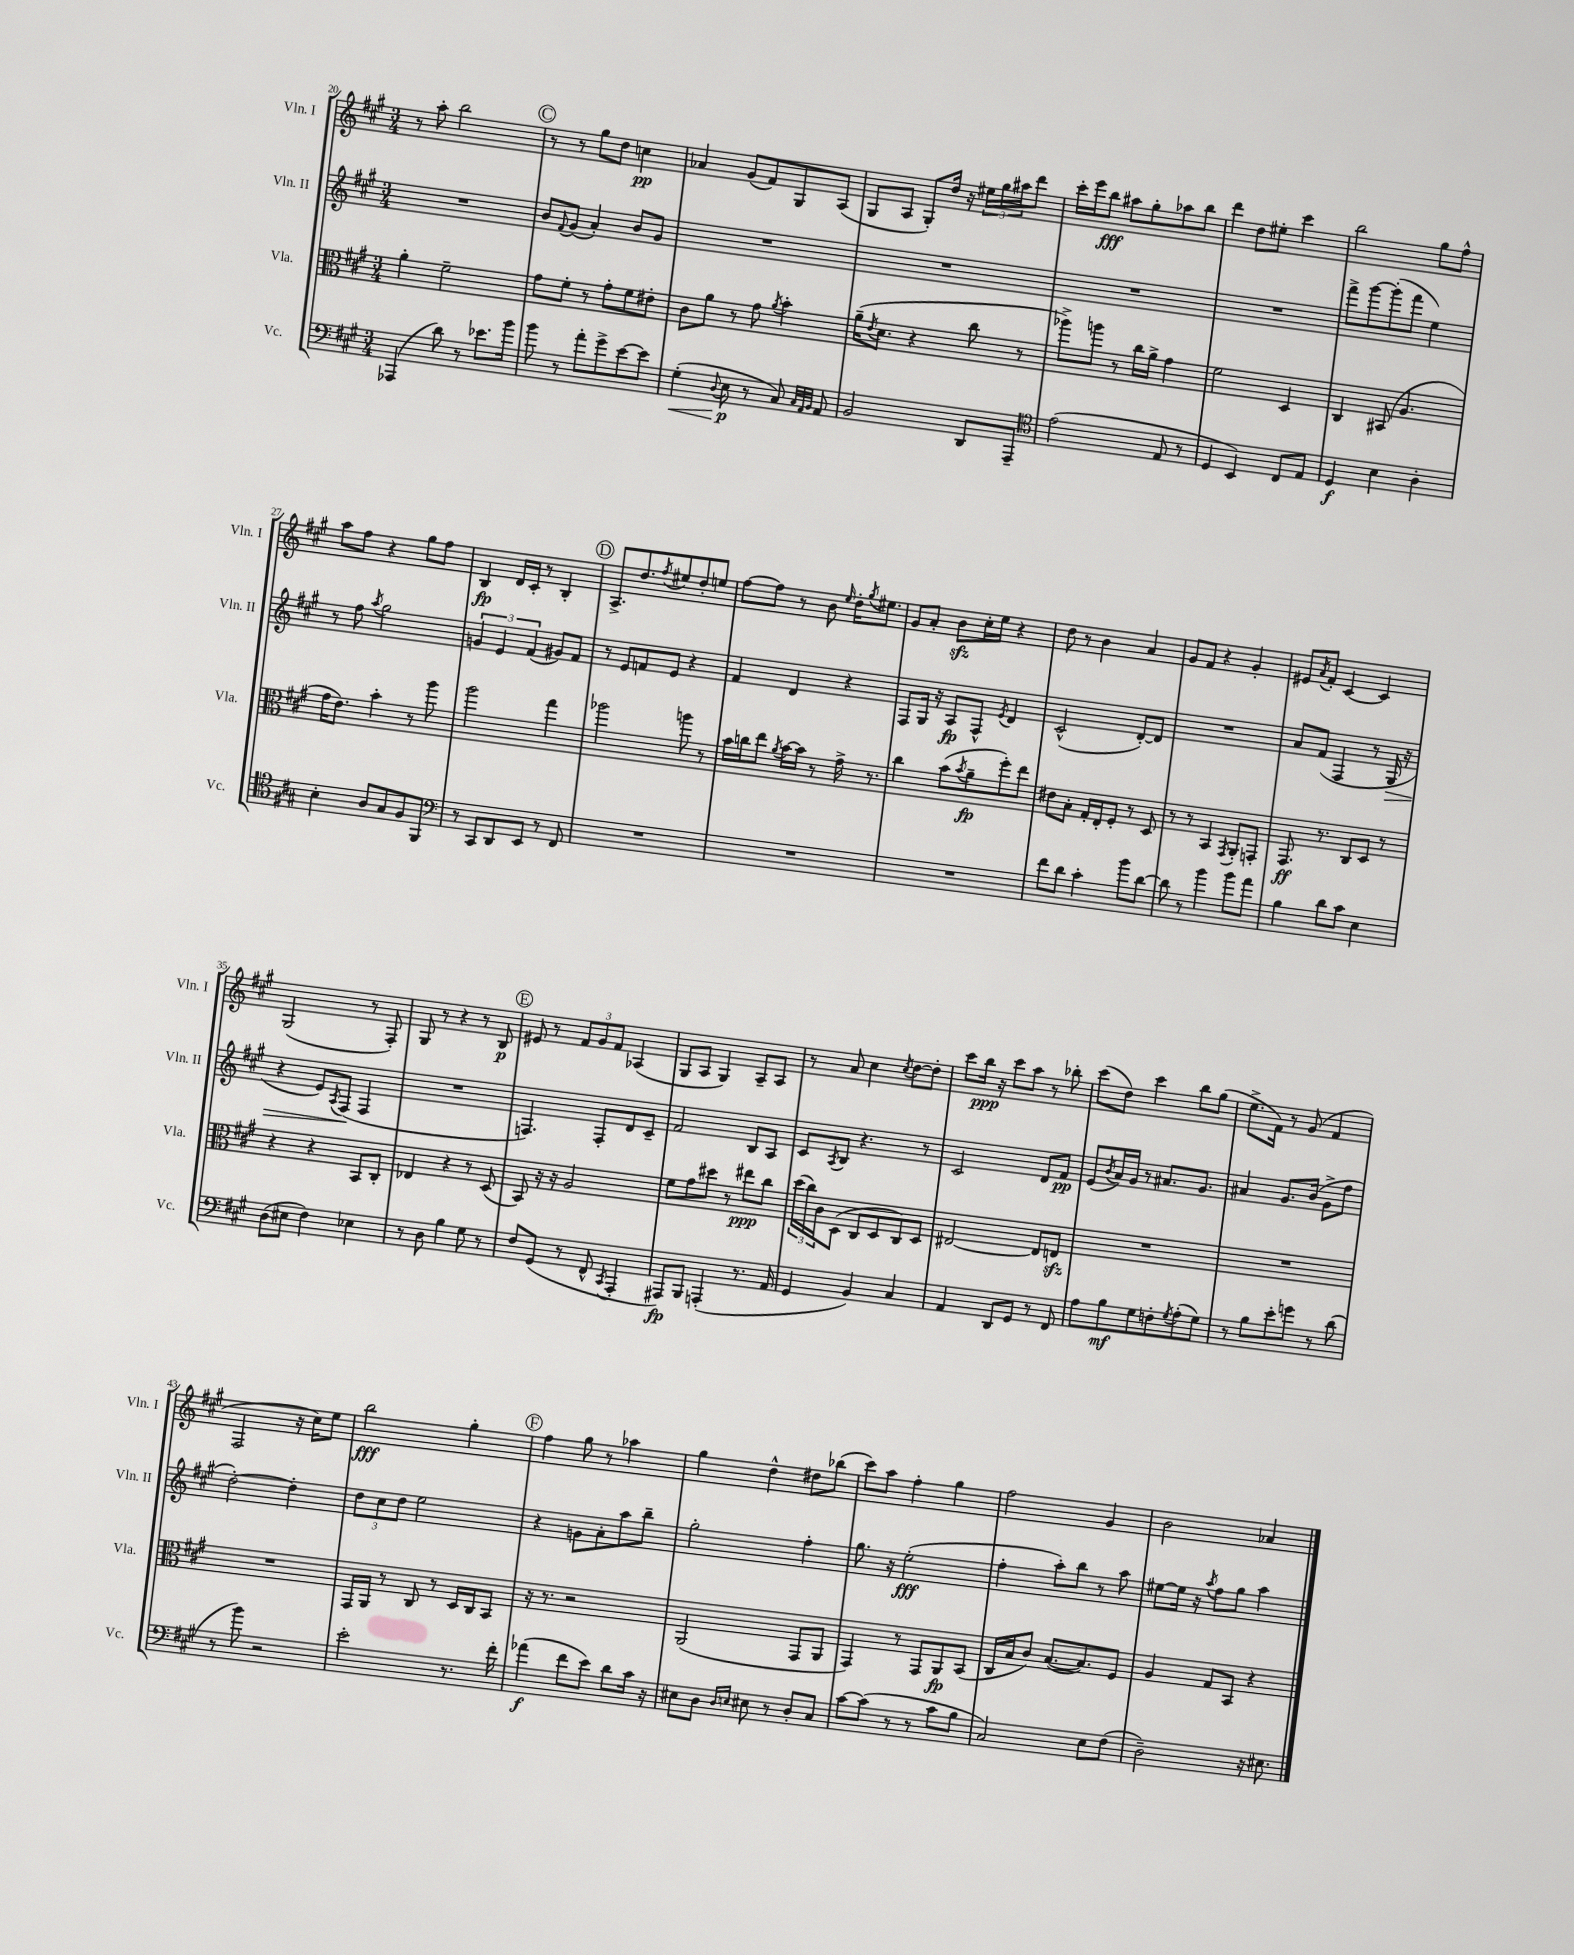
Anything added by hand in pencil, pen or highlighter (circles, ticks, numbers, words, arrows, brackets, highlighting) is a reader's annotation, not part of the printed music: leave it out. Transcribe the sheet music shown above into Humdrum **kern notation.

**kern	**dynam	**kern	**dynam	**kern	**dynam	**kern	**dynam
*part4	*part4	*part3	*part3	*part2	*part2	*part1	*part1
*staff4	*staff4	*staff3	*staff3	*staff2	*staff2	*staff1	*staff1
*I"Vc.	*	*I"Vla.	*	*I"Vln. II	*	*I"Vln. I	*
*I'Vc.	*	*I'Vla.	*	*I'Vln. II	*	*I'Vln. I	*
*clefF4	*	*clefC3	*	*clefG2	*	*clefG2	*
*k[f#c#g#]	*	*k[f#c#g#]	*	*k[f#c#g#]	*	*k[f#c#g#]	*
*M3/4	*	*M3/4	*	*M3/4	*	*M3/4	*
=20	=20	=20	=20	=20	=20	=20	=20
(4AAA-X/	.	4a'\	.	2.r	.	8r	.
.	.	.	.	.	.	8aa'\	.
8d\)	.	2f#~\	.	.	.	2bb\	.
8r	.	.	.	.	.	.	.
8.e-X\L	.	.	.	.	.	.	.
16b\Jk	.	.	.	.	.	.	.
!!LO:REH:place=s1:t=C
=21	=21	=21	=21	=21	=21	=21	=21
8b\	.	8g#\L	.	8b/L	.	8r	.
.	.	.	.	8qqf#/	.	.	.
8r	.	8f#'\J	.	(8g#/J	.	8r	.
8a'\L	.	8r	.	4a'/)	.	8gg#\L	.
8g#^\	.	8g#'\L	.	.	.	8dd\J	.
[8e\	.	8f#\	.	8b/L	.	4ccn\	pp
8e\J]	.	8e#X'\J	.	8g#/J	.	.	.
=22	=22	=22	=22	=22	=22	=22	=22
!	!LO:HP:b	!	!	!	!	!	!
(4G#'\	<	8c#\L	.	2.r	.	4a-X/	.
.	.	8a\J	.	.	.	.	.
8qqD/	.	.	.	.	.	.	.
8E\	p	8r	.	.	.	(8g#/L	.
8r	[	8g#\	.	.	.	8f#/)	.
.	.	8qa/	.	.	.	.	.
8C#/)	.	4b'\	.	.	.	8G#/	.
32qqC#/LLL	.	.	.	.	.	.	.
32qqAA/	.	.	.	.	.	.	.
32qqBB/JJJ	.	.	.	.	.	.	.
8AA/	.	.	.	.	.	(8A/J	.
=23	=23	=23	=23	=23	=23	=23	=23
2BB/	.	(16a~\KL	.	2.r	.	8G#/L	.
.	.	8qe/	.	.	.	.	.
.	.	8.d\J	.	.	.	.	.
.	.	.	.	.	.	8A/J	.
.	.	4r	.	.	.	8G#'/L)	.
.	.	.	.	.	.	16dd/Jk	.
.	.	.	.	.	.	16r	.
8DD/L	.	8cc#\	.	.	.	24ee#X\LL	.
.	.	.	.	.	.	24gg#\	.
.	.	.	.	.	.	24aa#X\J	.
8AAA~/J	.	8r	.	.	.	8ddd\J	.
=24	=24	=24	=24	=24	=24	=24	=24
*clefC4	*	*	*	*	*	*	*
(2e\	.	8aa-X^\L)	.	2.r	.	16ccc#'\LL	.
.	.	.	.	.	.	16eee\J	.
.	.	8aan\J	.	.	.	8bb\J	fff
.	.	8r	.	.	.	8aa#X\L	.
.	.	16cc#\LL	.	.	.	8gg#'\	.
.	.	16a^\JJ	.	.	.	.	.
8E/	.	4g#\	.	.	.	8aa-X\	.
8r	.	.	.	.	.	8bb\J	.
=25	=25	=25	=25	=25	=25	=25	=25
4D/	.	2f#\	.	2.r	.	4ddd\	.
4BB/)	.	.	.	.	.	8dd\L	.
.	.	.	.	.	.	8ee#X'\J	.
8C#/L	.	4D/	.	.	.	4ccc#\	.
8E/J	.	.	.	.	.	.	.
=26	=26	=26	=26	=26	=26	=26	=26
4D/	f	4C#/	.	8fff#^\L	.	2bb\	.
.	.	.	.	[8ggg#\	.	.	.
4B\	.	(8BB#X/	.	(8ggg#'\]	.	.	.
.	.	4.A/	.	8fff#\J	.	.	.
4A'\	.	.	.	4ee\)	.	8gg#\L	.
.	.	.	.	.	.	8ff#^^\J	.
!!LO:LB:g=z
=27	=27	=27	=27	=27	=27	=27	=27
4B'\	.	16g#\KL	.	8r	.	8aa\L	.
.	.	8.e\J)	.	.	.	.	.
.	.	.	.	8ff#\	.	8ff#\J	.
.	.	.	.	8qaa/	.	.	.
8A/L	.	4b'\	.	2gg#\	.	4r	.
8G#/	.	.	.	.	.	.	.
8F#/	.	8r	.	.	.	8gg#\L	.
8FF#/J	.	8aa\	.	.	.	8ff#\J	.
=28	=28	=28	=28	=28	=28	=28	=28
*clefF4	*	*	*	*	*	*	*
8r	.	2aa\	.	6gn/	.	4B/	fp
8CC#/L	.	.	.	.	.	.	.
.	.	.	.	6e/	.	.	.
8DD/	.	.	.	.	.	16d/LL	.
.	.	.	.	.	.	16c#'/JJ	.
.	.	.	.	(6f#/	.	.	.
8EE/J	.	.	.	.	.	8r	.
8r	.	4gg#\	.	8g#X/L)	.	4B'/	.
8FF#/	.	.	.	8f#/J	.	.	.
!!LO:REH:place=s1:t=D
=29	=29	=29	=29	=29	=29	=29	=29
2.r	.	2aa-X\	.	8r	.	8.A^/L	.
.	.	.	.	8e/L	.	.	.
.	.	.	.	.	.	8.dd/	.
.	.	.	.	8fn/	.	.	.
.	.	.	.	.	.	8qff#/	.
.	.	.	.	8e/J	.	8ee#X/	.
.	.	8aan\	.	4r	.	8dd'/	.
.	.	8r	.	.	.	8een/J	.
=30	=30	=30	=30	=30	=30	=30	=30
2.r	.	16b\LL	.	4f#/	.	[8ff#\L	.
.	.	16ccn\J	.	.	.	.	.
.	.	8ee\J	.	.	.	8ff#\J]	.
.	.	8qa/	.	.	.	.	.
.	.	[16b\LL	.	4d/	.	8r	.
.	.	16b\JJ]	.	.	.	.	.
.	.	8r	.	.	.	8b\	.
.	.	.	.	.	.	16qqee/	.
.	.	16g#^\	.	4r	.	16dd'\KL	.
.	.	.	.	.	.	8qgg#/	.
.	.	8.r	.	.	.	8.ee#X\J	.
=31	=31	=31	=31	=31	=31	=31	=31
2.r	.	4cc#\	.	8F#/L	.	8g#/L	.
.	.	.	.	16G#/Jk	.	8a'/J	.
.	.	.	.	16r	.	.	.
.	.	(8b\L	.	8A/L	fp	8bzz\L	.
.	.	8qb/	.	.	.	.	.
.	.	8a~\	fp	8F#^^/J	.	16cc#'\L	.
.	.	.	.	.	.	16ee\JJ	.
.	.	.	.	8qe/	.	.	.
.	.	8ff#'\)	.	4d/	.	4r	.
.	.	8ee\J	.	.	.	.	.
=32	=32	=32	=32	=32	=32	=32	=32
8f#\L	.	8e#X\L	.	(2c#^^/	.	8dd\	.
8d\J	.	8B'\J	.	.	.	8r	.
4c#'\	.	16G#'/LL	.	.	.	4b\	.
.	.	16E'/J	.	.	.	.	.
.	.	8F#'/J	.	.	.	.	.
8b\L	.	8r	.	[8d'/L)	.	4a/	.
[8d\J	.	8D/	.	8d/J]	.	.	.
=33	=33	=33	=33	=33	=33	=33	=33
8d\]	.	8r	.	2.r	.	8g#/L	.
8r	.	8r	.	.	.	8f#/J	.
4b\	.	4BB/	.	.	.	4r	.
.	.	8qGG#/	.	.	.	.	.
8b\L	.	8AA'/L	.	.	.	4g#'/	.
8a\J	.	8GGn'/J	.	.	.	.	.
=34	=34	=34	=34	=34	=34	=34	=34
4B\	.	8.GG#/	ff	8a/L	.	8e#X/L	.
.	.	.	.	.	.	8qa/	.
.	.	.	.	(8f#/J	.	8f#'/J	.
.	.	8.r	.	.	.	.	.
8d\L	.	.	.	4F#/	.	[4c#/	.
8c#\J	.	8C#/L	.	.	.	.	.
4E\	.	8D/J	.	8r	.	4c#/]	.
!	!	!	!	!	!LO:HP:b	!	!
.	.	8r	.	16G#/	>	.	.
.	.	.	.	16r	.	.	.
!!LO:LB:g=z
=35	=35	=35	=35	=35	=35	=35	=35
(8D\L	.	4r	.	4r	.	(2G#/	.
8E#X\J	.	.	.	.	.	.	.
4F#\)	.	4r	.	8e/L)	.	.	.
.	.	.	.	8qA/	.	.	.
.	.	.	.	(8F#/J	.	.	.
4E-X\	.	8BB/L	.	4F#/	]	8r	.
.	.	8C#'/J	.	.	.	8F#'/)	.
=36	=36	=36	=36	=36	=36	=36	=36
8r	.	4E-X/	.	2.r	.	8G#/	.
8D\	.	.	.	.	.	8r	.
4B\	.	4r	.	.	.	4r	.
8G#\	.	8r	.	.	.	8r	.
8r	.	(8D/	.	.	.	8B/	p
!!LO:REH:place=s1:t=E
=37	=37	=37	=37	=37	=37	=37	=37
8F#/L	.	8BB/)	.	4.Fn/)	.	8e#X/	.
(8GG#/J	.	16r	.	.	.	8r	.
.	.	16r	.	.	.	.	.
8r	.	2A/	.	.	.	12f#/L	.
.	.	.	.	.	.	12g#/	.
8FF#^^/	.	.	.	8F'/L	.	.	.
.	.	.	.	.	.	12f#/J	.
8qCC#/	.	.	.	.	.	.	.
4AAA'/	.	.	.	8d/	.	(4A-X/	.
.	.	.	.	8c#~/J	.	.	.
=38	=38	=38	=38	=38	=38	=38	=38
8AAA#X/L)	fp	8f#\L	.	2f#/	.	8G#/L	.
8BBB/J	.	8g#\	.	.	.	8A/J	.
(4AAAn'/	.	8dd#X\J	.	.	.	4G#/)	.
.	.	8r	.	.	.	.	.
8.r	.	8ee#X\L	ppp	8B/L	.	8A~/L	.
.	.	8cc#\J	.	8A/J	.	8A/J	.
16AA/	.	.	.	.	.	.	.
=39	=39	=39	=39	=39	=39	=39	=39
4GG#/	.	(24dd\LL	.	8c#/L	.	8r	.
.	.	24cc#\)	.	.	.	.	.
.	.	24c#\J	.	.	.	.	.
.	.	.	.	8qA/	.	.	.
.	.	(8D\J	.	8B/J	.	8a/	.
4BB/)	.	8C#/L	.	4.r	.	4cc#\	.
.	.	8D/	.	.	.	.	.
.	.	.	.	.	.	8qcc#/	.
4C#/	.	8C#/)	.	.	.	[8dd\L	.
.	.	8D/J	.	8r	.	8dd'\J]	.
=40	=40	=40	=40	=40	=40	=40	=40
4AA/	.	[2E#X/	.	2c#/	.	8ccc#\L	.
.	.	.	.	.	.	16bb\Jk	ppp
.	.	.	.	.	.	16r	.
8DD/L	.	.	.	.	.	8ccc#\L	.
8GG#/J	.	.	.	.	.	8aa\J	.
8r	.	8E#/L]	.	8d/L	.	8r	.
8FF#/	.	8Enzz/J	.	8f#/J	pp	8bb-X'\	.
=41	=41	=41	=41	=41	=41	=41	=41
8A\L	.	2.r	.	(8e/L	.	(8ccc#\L	.
.	.	.	.	8qb/	.	.	.
8B\	mf	.	.	16a/L)	.	8dd\J)	.
.	.	.	.	16g#/JJ	.	.	.
8G#\	.	.	.	8r	.	4ccc#\	.
8Fn'\	.	.	.	8.a#X/L	.	.	.
8qG#/	.	.	.	.	.	.	.
(8A'\	.	.	.	.	.	8bb\L	.
.	.	.	.	8.g#/J	.	.	.
8G#\J)	.	.	.	.	.	(8gg#\J	.
=42	=42	=42	=42	=42	=42	=42	=42
8r	.	2.r	.	4a#X/	.	8.ee^\L	.
8B\L	.	.	.	.	.	.	.
.	.	.	.	.	.	16f#\Jk)	.
8e'\	.	.	.	8.g#/L	.	8r	.
8gn\J	.	.	.	.	.	(8g#/	.
.	.	.	.	(16b/Jk	.	.	.
8r	.	.	.	8g#^\L	.	4f#/	.
(8d\	.	.	.	8ff#\J	.	.	.
!!LO:LB:g=z
=43	=43	=43	=43	=43	=43	=43	=43
8r	.	2.r	.	[2dd'\)	.	2F#/	.
8b\)	.	.	.	.	.	.	.
2r	.	.	.	.	.	.	.
.	.	.	.	4dd'\]	.	16r	.
.	.	.	.	.	.	16cc#\KL)	.
.	.	.	.	.	.	8ee\J	.
=44	=44	=44	=44	=44	=44	=44	=44
2e'\	.	16GG#/LL	.	12dd\L	.	2bb\	fff
.	.	16AA/JJ	.	.	.	.	.
.	.	.	.	12cc#\	.	.	.
.	.	8r	.	.	.	.	.
.	.	.	.	12dd\J	.	.	.
.	.	8C#/	.	2ee\	.	.	.
.	.	8r	.	.	.	.	.
8.r	.	16D/LL	.	.	.	4gg#'\	.
.	.	16C#/J	.	.	.	.	.
.	.	8BB/J	.	.	.	.	.
16f#'\	.	.	.	.	.	.	.
!!LO:REH:place=s1:t=F
=45	=45	=45	=45	=45	=45	=45	=45
(4a-X\	f	16r	.	4r	.	4ff#\	.
.	.	8.r	.	.	.	.	.
8f#\L	.	2r	.	8gn\L	.	8gg#\	.
8e\J)	.	.	.	8a'\	.	8r	.
8d\L	.	.	.	8aa\	.	4aa-X\	.
16c#\Jk	.	.	.	8bb~\J	.	.	.
16r	.	.	.	.	.	.	.
=46	=46	=46	=46	=46	=46	=46	=46
8E#X\L	.	(2AA/	.	2gg#'\	.	4gg#\	.
8D\J	.	.	.	.	.	.	.
16qqD/LL	.	.	.	.	.	.	.
16qqEn/JJ	.	.	.	.	.	.	.
8E#X\	.	.	.	.	.	4dd^^\	.
8r	.	.	.	.	.	.	.
8D'/L	.	8GG#/L	.	4ff#'\	.	8dd#X\L	.
8C#/J	.	8AA/J	.	.	.	(8bb-X\J	.
=47	=47	=47	=47	=47	=47	=47	=47
[8c#\L	.	4GG#/)	.	8.gg#\	.	8ccc#\L)	.
(8c#\J]	.	.	.	.	.	8aa\J	.
.	.	.	.	16r	.	.	.
8r	.	8r	.	(2ee'\	fff	4ff#'\	.
8r	.	8GG#/L	.	.	.	.	.
8c#\L	.	8AA/	fp	.	.	4gg#\	.
8B\J	.	(8BB/J	.	.	.	.	.
=48	=48	=48	=48	=48	=48	=48	=48
2C#/)	.	16C#/LL	.	4ff#'\	.	2ff#\	.
.	.	16B/J	.	.	.	.	.
.	.	8c#/J)	.	.	.	.	.
.	.	([8.B/L	.	8aa'\L)	.	.	.
.	.	.	.	8bb\J	.	.	.
.	.	8.B/])	.	.	.	.	.
8E\L	.	.	.	8r	.	4g#/	.
(8F#\J	.	8F#/J	.	8aa\	.	.	.
=49	=49	=49	=49	=49	=49	=49	=49
2D~\)	.	4A/	.	[8ee#X\L	.	2b\	.
.	.	.	.	16ee#\Jk]	.	.	.
.	.	.	.	16r	.	.	.
.	.	.	.	8qaa/	.	.	.
.	.	8G#/L	.	8ff#\L	.	.	.
.	.	8BB/J	.	8gg#\J	.	.	.
16r	.	4r	.	4aa\	.	4a-X/	.
8.E#X\	.	.	.	.	.	.	.
==	==	==	==	==	==	==	==
*-	*-	*-	*-	*-	*-	*-	*-
